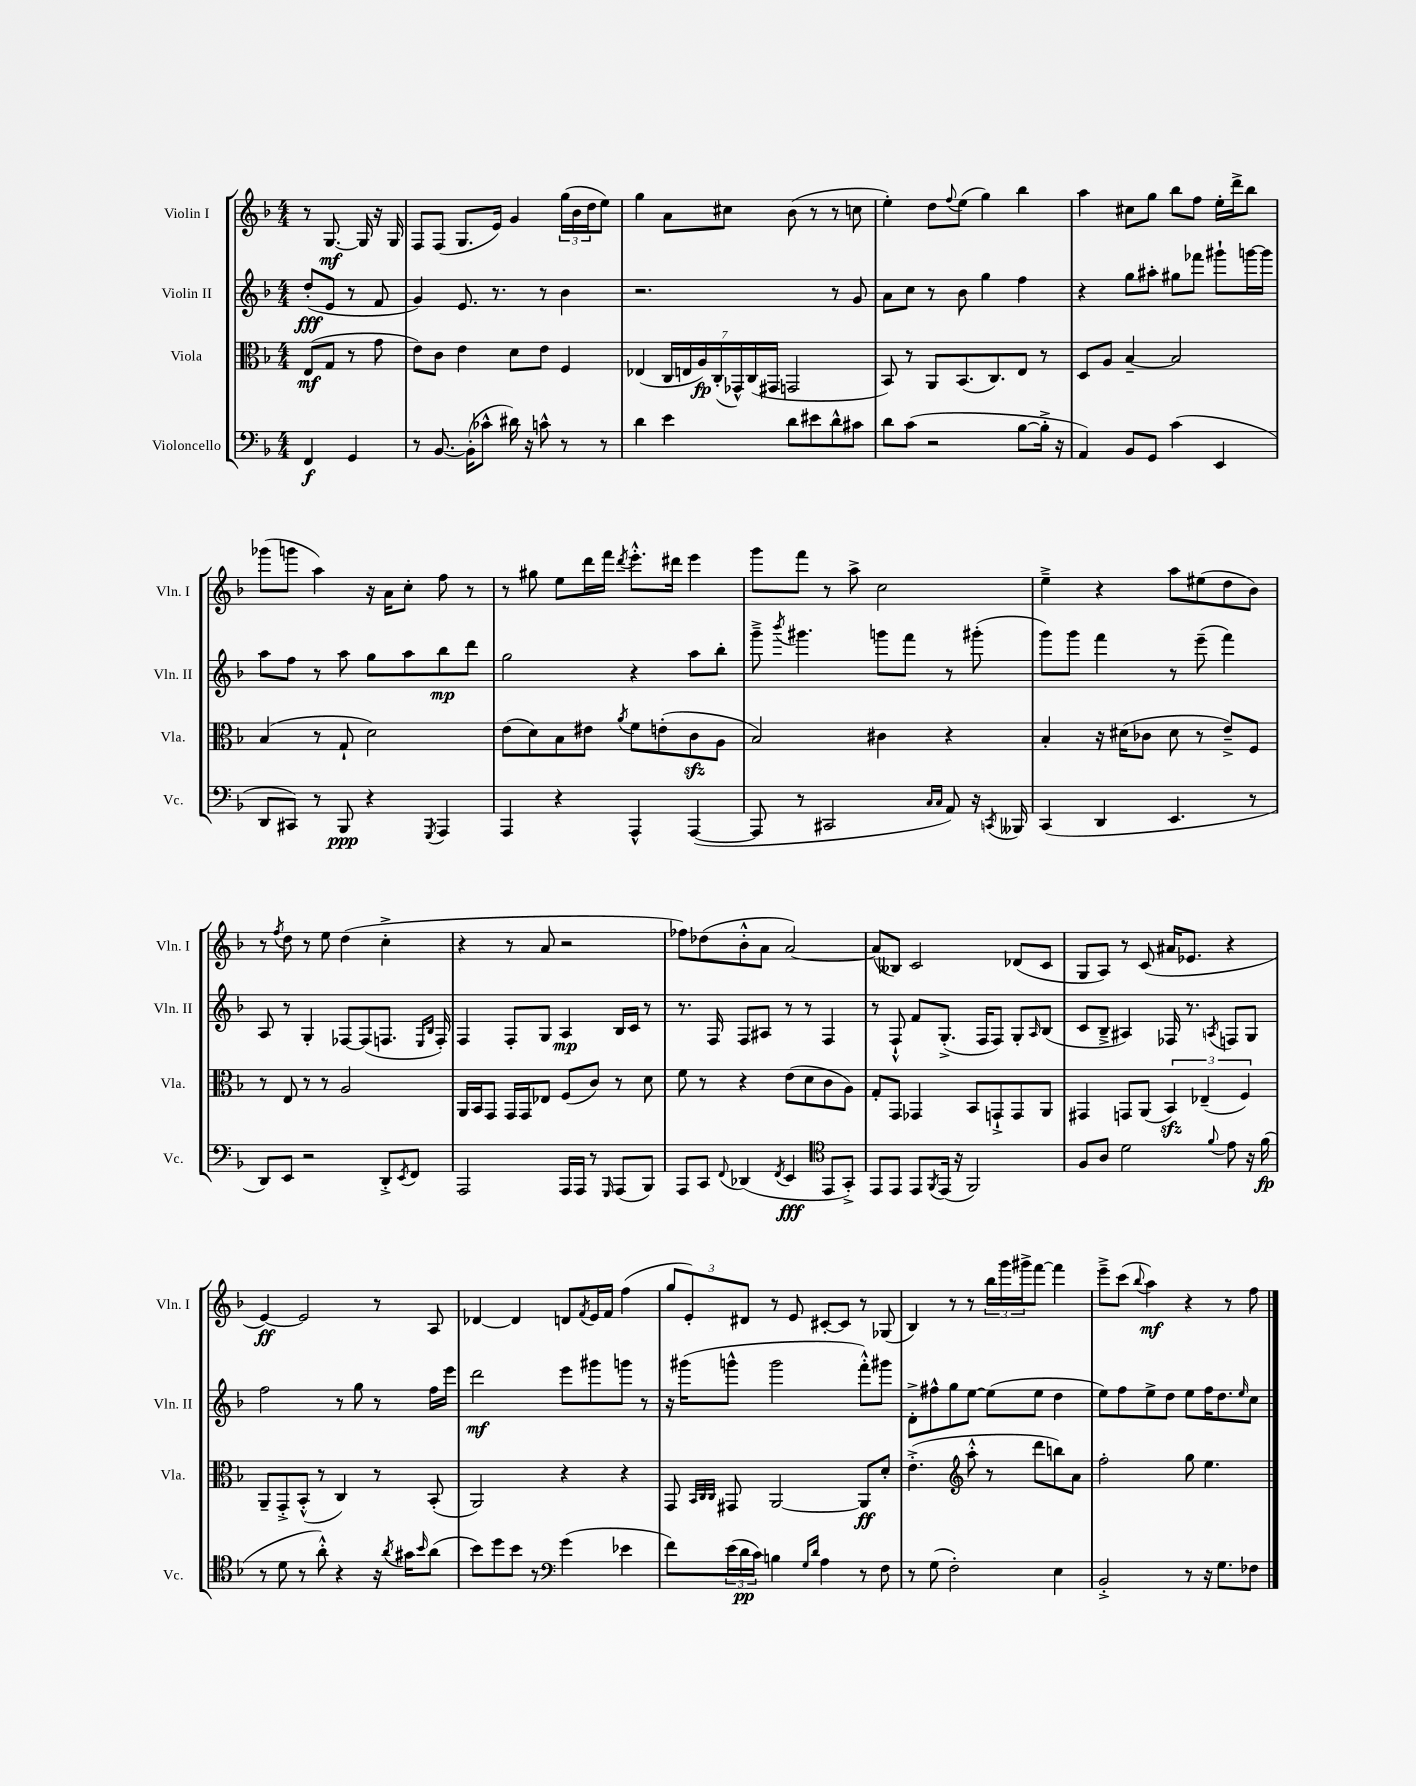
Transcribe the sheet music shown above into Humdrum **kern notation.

**kern	**dynam	**kern	**dynam	**kern	**dynam	**kern	**dynam
*part4	*part4	*part3	*part3	*part2	*part2	*part1	*part1
*staff4	*staff4	*staff3	*staff3	*staff2	*staff2	*staff1	*staff1
*I"Violoncello	*	*I"Viola	*	*I"Violin II	*	*I"Violin I	*
*I'Vc.	*	*I'Vla.	*	*I'Vln. II	*	*I'Vln. I	*
*clefF4	*	*clefC3	*	*clefG2	*	*clefG2	*
*k[b-]	*	*k[b-]	*	*k[b-]	*	*k[b-]	*
*M4/4	*	*M4/4	*	*M4/4	*	*M4/4	*
=	=	=	=	=	=	=	=
4FF/	f	(8E/L	mf	(8dd'/L	fff	8r	.
.	.	8G/J	.	8e/J	.	[8.G/	mf
4GG/	.	8r	.	8r	.	.	.
.	.	.	.	.	.	16G/]	.
.	.	8g\	.	8f/	.	16r	.
.	.	.	.	.	.	16G/	.
=1	=1	=1	=1	=1	=1	=1	=1
8r	.	8e\L)	.	4g/)	.	8F/L	.
[8.BB-/	.	8c\J	.	.	.	(8F/J	.
.	.	4e\	.	8.e/	.	8.G/L	.
(16BB-'\KL]	.	.	.	.	.	.	.
8c-X^^\J	.	.	.	.	.	.	.
.	.	.	.	8.r	.	16e/Jk)	.
16d#X\)	.	8d\L	.	.	.	4g/	.
16r	.	.	.	.	.	.	.
8cn^^\	.	8e\J	.	8r	.	.	.
8r	.	4F/	.	4b-\	.	(24gg\LL	.
.	.	.	.	.	.	24b-\	.
.	.	.	.	.	.	24dd\J	.
8r	.	.	.	.	.	8ee\J)	.
=2	=2	=2	=2	=2	=2	=2	=2
4d\	.	(4E-X/	.	2.r	.	4gg\	.
4e\	.	28C/LL	.	.	.	8a\L	.
.	.	28En/	.	.	.	.	.
.	.	28A/)	fp	.	.	.	.
.	.	(28C'/	.	.	.	.	.
.	.	.	.	.	.	8cc#X\J	.
.	.	28GG-X^^/)	.	.	.	.	.
.	.	(28C/	.	.	.	.	.
.	.	28GG#X/JJ	.	.	.	.	.
8d\L	.	2GGn/	.	.	.	(8b-\	.
8e#X\	.	.	.	.	.	8r	.
8d^^\	.	.	.	8r	.	8r	.
8c#X\J	.	.	.	8g/	.	8ccn\	.
=3	=3	=3	=3	=3	=3	=3	=3
8d\L	.	8BB-/)	.	8a\L	.	4ee'\)	.
(8c\J	.	8r	.	8cc\J	.	.	.
2r	.	8AA/L	.	8r	.	8dd\L	.
.	.	.	.	.	.	8qqff/	.
.	.	(8.BB-/	.	8b-\	.	(8ee\J	.
.	.	.	.	4gg\	.	4gg\)	.
.	.	8.C/)	.	.	.	.	.
[8B-\L	.	8E/J	.	4ff\	.	4bb-\	.
16B-'^\Jk]	.	8r	.	.	.	.	.
16r	.	.	.	.	.	.	.
=4	=4	=4	=4	=4	=4	=4	=4
4AA/)	.	8D/L	.	4r	.	4aa\	.
.	.	8A/J	.	.	.	.	.
8BB-/L	.	[4B-~/	.	8gg\L	.	8cc#X\L	.
8GG/J	.	.	.	8aa#X'\J	.	8gg\J	.
(4c\	.	2B-/]	.	8gg#X\L	.	8bb-\L	.
.	.	.	.	8fff-X\J	.	8ff\J	.
4EE/	.	.	.	8ggg#X`\L	.	16ee'\LL	.
.	.	.	.	.	.	16ddd^\J	.
.	.	.	.	[16gggn\L	.	8bb-\J	.
.	.	.	.	16ggg\JJ]	.	.	.
!!LO:LB:g=z
=5	=5	=5	=5	=5	=5	=5	=5
8DD/L	.	(4B-/	.	8aa\L	.	(8ggg-X\L	.
8CC#X/J)	.	.	.	8ff\J	.	8gggn\J	.
8r	.	8r	.	8r	.	4aa\)	.
8BBB-/	ppp	8G`/	.	8aa\	.	.	.
4r	.	2d\)	.	8gg\L	.	16r	.
.	.	.	.	.	.	16a\KL	.
.	.	.	.	8aa\	.	8cc'\J	.
8qGGG/	.	.	.	.	.	.	.
4AAA/	.	.	.	8bb-\	mp	8ff\	.
.	.	.	.	8ddd\J	.	8r	.
=6	=6	=6	=6	=6	=6	=6	=6
4AAA/	.	(8e\L	.	2gg\	.	8r	.
.	.	8d\)	.	.	.	8gg#X\	.
4r	.	8B-\	.	.	.	8ee\L	.
.	.	8e#X\J	.	.	.	16ddd\L	.
.	.	.	.	.	.	16fff\JJ	.
.	.	8qa/	.	.	.	8qddd/	.
4AAA^^/	.	8f\L	.	4r	.	8.eee'^^\L	.
.	.	(8en'\	.	.	.	.	.
.	.	.	.	.	.	16ddd#X\Jk	.
([4AAA/	.	8czz\	.	8aa\L	.	4eee\	.
.	.	8A\J	.	8bb-'\J	.	.	.
=7	=7	=7	=7	=7	=7	=7	=7
8AAA/]	.	2B-/)	.	8ggg~^\	.	8ggg\L	.
.	.	.	.	8qbbb-/	.	.	.
8r	.	.	.	4.ggg#X\	.	8fff\J	.
2CC#X/	.	.	.	.	.	8r	.
.	.	.	.	.	.	8aa^\	.
.	.	4c#X\	.	8gggn\L	.	2cc\	.
.	.	.	.	8fff\J	.	.	.
16qqC/LL	.	.	.	.	.	.	.
16qqC/JJ	.	.	.	.	.	.	.
8AA/)	.	4r	.	8r	.	.	.
16r	.	.	.	(8ggg#X'\	.	.	.
8qCCn/	.	.	.	.	.	.	.
16BBB--X/	.	.	.	.	.	.	.
=8	=8	=8	=8	=8	=8	=8	=8
(4CC/	.	4B-'/	.	8ggg\L)	.	4ee~^\	.
.	.	.	.	8ggg\J	.	.	.
4DD/	.	16r	.	4fff\	.	4r	.
.	.	(16d#X\KL	.	.	.	.	.
.	.	8c-X\J	.	.	.	.	.
4.EE/	.	8d#\	.	8r	.	8aa\L	.
.	.	8r	.	(8eee~\	.	(8ee#X\	.
.	.	8e~^/L)	.	4fff\)	.	8dd\	.
8r	.	8F/J	.	.	.	8b-\J)	.
!!LO:LB:g=z
=9	=9	=9	=9	=9	=9	=9	=9
8DD/L)	.	8r	.	8A/	.	8r	.
.	.	.	.	.	.	8qff/	.
8EE/J	.	8E/	.	8r	.	8dd\	.
2r	.	8r	.	4G'/	.	8r	.
.	.	8r	.	.	.	8ee\	.
.	.	2A/	.	[8F-X/L	.	(4dd\	.
.	.	.	.	(8F-/]	.	.	.
8DD'^/L	.	.	.	8.Fn/J	.	4cc'^\	.
8qEE/	.	.	.	.	.	.	.
8FF/J	.	.	.	.	.	.	.
.	.	.	.	16qqE/LL	.	.	.
.	.	.	.	16qqB-/JJ	.	.	.
.	.	.	.	16F'/)	.	.	.
=10	=10	=10	=10	=10	=10	=10	=10
2AAA/	.	16AA/LL	.	4F/	.	4r	.
.	.	16BB-/J	.	.	.	.	.
.	.	8GG/J	.	.	.	.	.
.	.	16GG/LL	.	8F'/L	.	8r	.
.	.	16GG/J	.	.	.	.	.
.	.	8E-X/J	.	8G/J	.	8a/	.
16AAA/LL	.	(8F/L	.	4A/	mp	2r	.
16AAA/JJ	.	.	.	.	.	.	.
8r	.	8c/J)	.	.	.	.	.
16qqGGG/	.	.	.	.	.	.	.
(8AAA/L	.	8r	.	16B-/LL	.	.	.
.	.	.	.	16c/JJ	.	.	.
8BBB-/J)	.	8d\	.	8r	.	.	.
=11	=11	=11	=11	=11	=11	=11	=11
8AAA/L	.	8f\	.	8.r	.	8ff-X\L)	.
8CC/J	.	8r	.	.	.	(8dd-X\	.
.	.	.	.	16F/	.	.	.
8qqFF/	.	.	.	.	.	.	.
(4DD-X/	.	4r	.	8F/L	.	8b-'^^\	.
.	.	.	.	8A#X/J	.	8a\J	.
8qFF/	.	.	.	.	.	.	.
4EE/	fff	(8e\L	.	8r	.	[2a/)	.
.	.	8d\	.	8r	.	.	.
*clefC4	*	*	*	*	*	*	*
8EE/L	.	8c\	.	4F/	.	.	.
8GG'^/J)	.	8A\J)	.	.	.	.	.
=12	=12	=12	=12	=12	=12	=12	=12
8EE/L	.	8G'/L	.	8r	.	(8a/L]	.
8EE/J	.	8GG/J	.	8F`^^/	.	8B--X/J)	.
8EE/L	.	4GG-X/	.	8f/L	.	2c/	.
8qFF/	.	.	.	.	.	.	.
(16EE/Jk	.	.	.	(8.G'^/J	.	.	.
16r	.	.	.	.	.	.	.
2FF/)	.	8BB-/L	.	.	.	.	.
.	.	.	.	16F/KL	.	.	.
.	.	8GGn`^/	.	8F/J)	.	.	.
.	.	8GG/	.	8G'/L	.	(8d-X/L	.
.	.	.	.	16qqA/	.	.	.
.	.	8AA/J	.	(8B-/J	.	8c/J	.
=13	=13	=13	=13	=13	=13	=13	=13
8F/L	.	4GG#X/	.	8c/L	.	8G/L	.
8A/J	.	.	.	8B-~^/J	.	8A/J)	.
2d\	.	8GGn/L	.	4A#X/)	.	8r	.
.	.	(8AA/J	.	.	.	(8c/	.
.	.	6BB-zz/)	.	16F-X/	.	16a#X/KL	.
.	.	.	.	8.r	.	8.e-X/J	.
.	.	(6E-X~/	.	.	.	.	.
8qqf/	.	.	.	8qAn/	.	.	.
8e\	.	.	.	8Fn/L	.	4r	.
.	.	6F/)	.	.	.	.	.
16r	.	.	.	8G/J	.	.	.
(16f\	fp	.	.	.	.	.	.
!!LO:LB:g=z
=14	=14	=14	=14	=14	=14	=14	=14
8r	.	8AA~/L	.	2ff\	.	[4e/)	ff
8d\	.	8GG'^/	.	.	.	.	.
8r	.	(8BB-'^^/J	.	.	.	2e/]	.
8a'^^\)	.	8r	.	.	.	.	.
4r	.	4C/)	.	8r	.	.	.
.	.	.	.	8gg\	.	.	.
16r	.	8r	.	8r	.	8r	.
8qa/	.	.	.	.	.	.	.
16g#X\KL	.	.	.	.	.	.	.
16qqb-/	.	.	.	.	.	.	.
(8a\J	.	(8BB-'/	.	16ff\LL	.	8A/	.
.	.	.	.	16eee\JJ	.	.	.
=15	=15	=15	=15	=15	=15	=15	=15
8b-\L)	.	2AA/)	.	2ddd\	mf	[4d-X/	.
8dd\	.	.	.	.	.	.	.
8b-\J	.	.	.	.	.	4d-/]	.
8r	.	.	.	.	.	.	.
*clefF4	*	*	*	*	*	*	*
(4g\	.	4r	.	8eee\L	.	8dn/L	.
.	.	.	.	.	.	8qf/	.
.	.	.	.	8ggg#X\	.	16e/L	.
.	.	.	.	.	.	16f/JJ	.
4e-X\	.	4r	.	8gggn\J	.	(4ff\	.
.	.	.	.	8r	.	.	.
=16	=16	=16	=16	=16	=16	=16	=16
8f\L)	.	8GG/	.	16r	.	12gg/L	.
.	.	.	.	(16ggg#X\KL	.	.	.
.	.	.	.	.	.	12e'/)	.
.	.	32qqBB-/LLL	.	.	.	.	.
.	.	32qqC/	.	.	.	.	.
.	.	32qqC/JJJ	.	.	.	.	.
(24e\L	.	8GG#X/	.	8gggn^^\J	.	.	.
24d\	pp	.	.	.	.	12d#X/J	.
24c\JJ)	.	.	.	.	.	.	.
4Bn\	.	[2AA/	.	2ggg\	.	8r	.
.	.	.	.	.	.	8e/	.
16qqG/LL	.	.	.	.	.	.	.
16qqd/JJ	.	.	.	.	.	.	.
4A\	.	.	.	.	.	[8c#X'/L	.
.	.	.	.	.	.	8c#/J]	.
8r	.	8AA/L]	ff	8fff'^^\L)	.	8r	.
8F\	.	8d'/J	.	8ggg#X\J	.	(8G-X/	.
=17	=17	=17	=17	=17	=17	=17	=17
8r	.	(4.e'^\	.	8d'^\L	.	4B-/)	.
(8G\	.	.	.	8ff#X^^\	.	.	.
2F'\)	.	.	.	8gg\	.	8r	.
*	*	*clefG2	*	*	*	*	*
.	.	8aa'^^\	.	[8ee\J	.	8r	.
.	.	8r	.	(8ee\L]	.	24bb-\LL	.
.	.	.	.	.	.	24ggg\	.
.	.	.	.	.	.	24ggg#X^\J	.
.	.	8ddd\L	.	8ee\J	.	[8fff\J	.
4E\	.	8bbn\)	.	4dd\	.	4fff\]	.
.	.	8a\J	.	.	.	.	.
=18	=18	=18	=18	=18	=18	=18	=18
2BB-'^/	.	2ff'\	.	8ee\L)	.	8eee~^\L	.
.	.	.	.	8ff\	.	(8ccc\J	.
.	.	.	.	.	.	8qqbb-/	.
.	.	.	.	8ee^\	.	4aa\)	mf
.	.	.	.	8dd\J	.	.	.
8r	.	8gg\	.	8ee\L	.	4r	.
16r	.	4.ee\	.	16ff\K	.	.	.
8.G\L	.	.	.	8.dd\	.	.	.
.	.	.	.	.	.	8r	.
.	.	.	.	16qqee/	.	.	.
8F-X\J	.	.	.	8cc\J	.	8ff\	.
==	==	==	==	==	==	==	==
*-	*-	*-	*-	*-	*-	*-	*-
